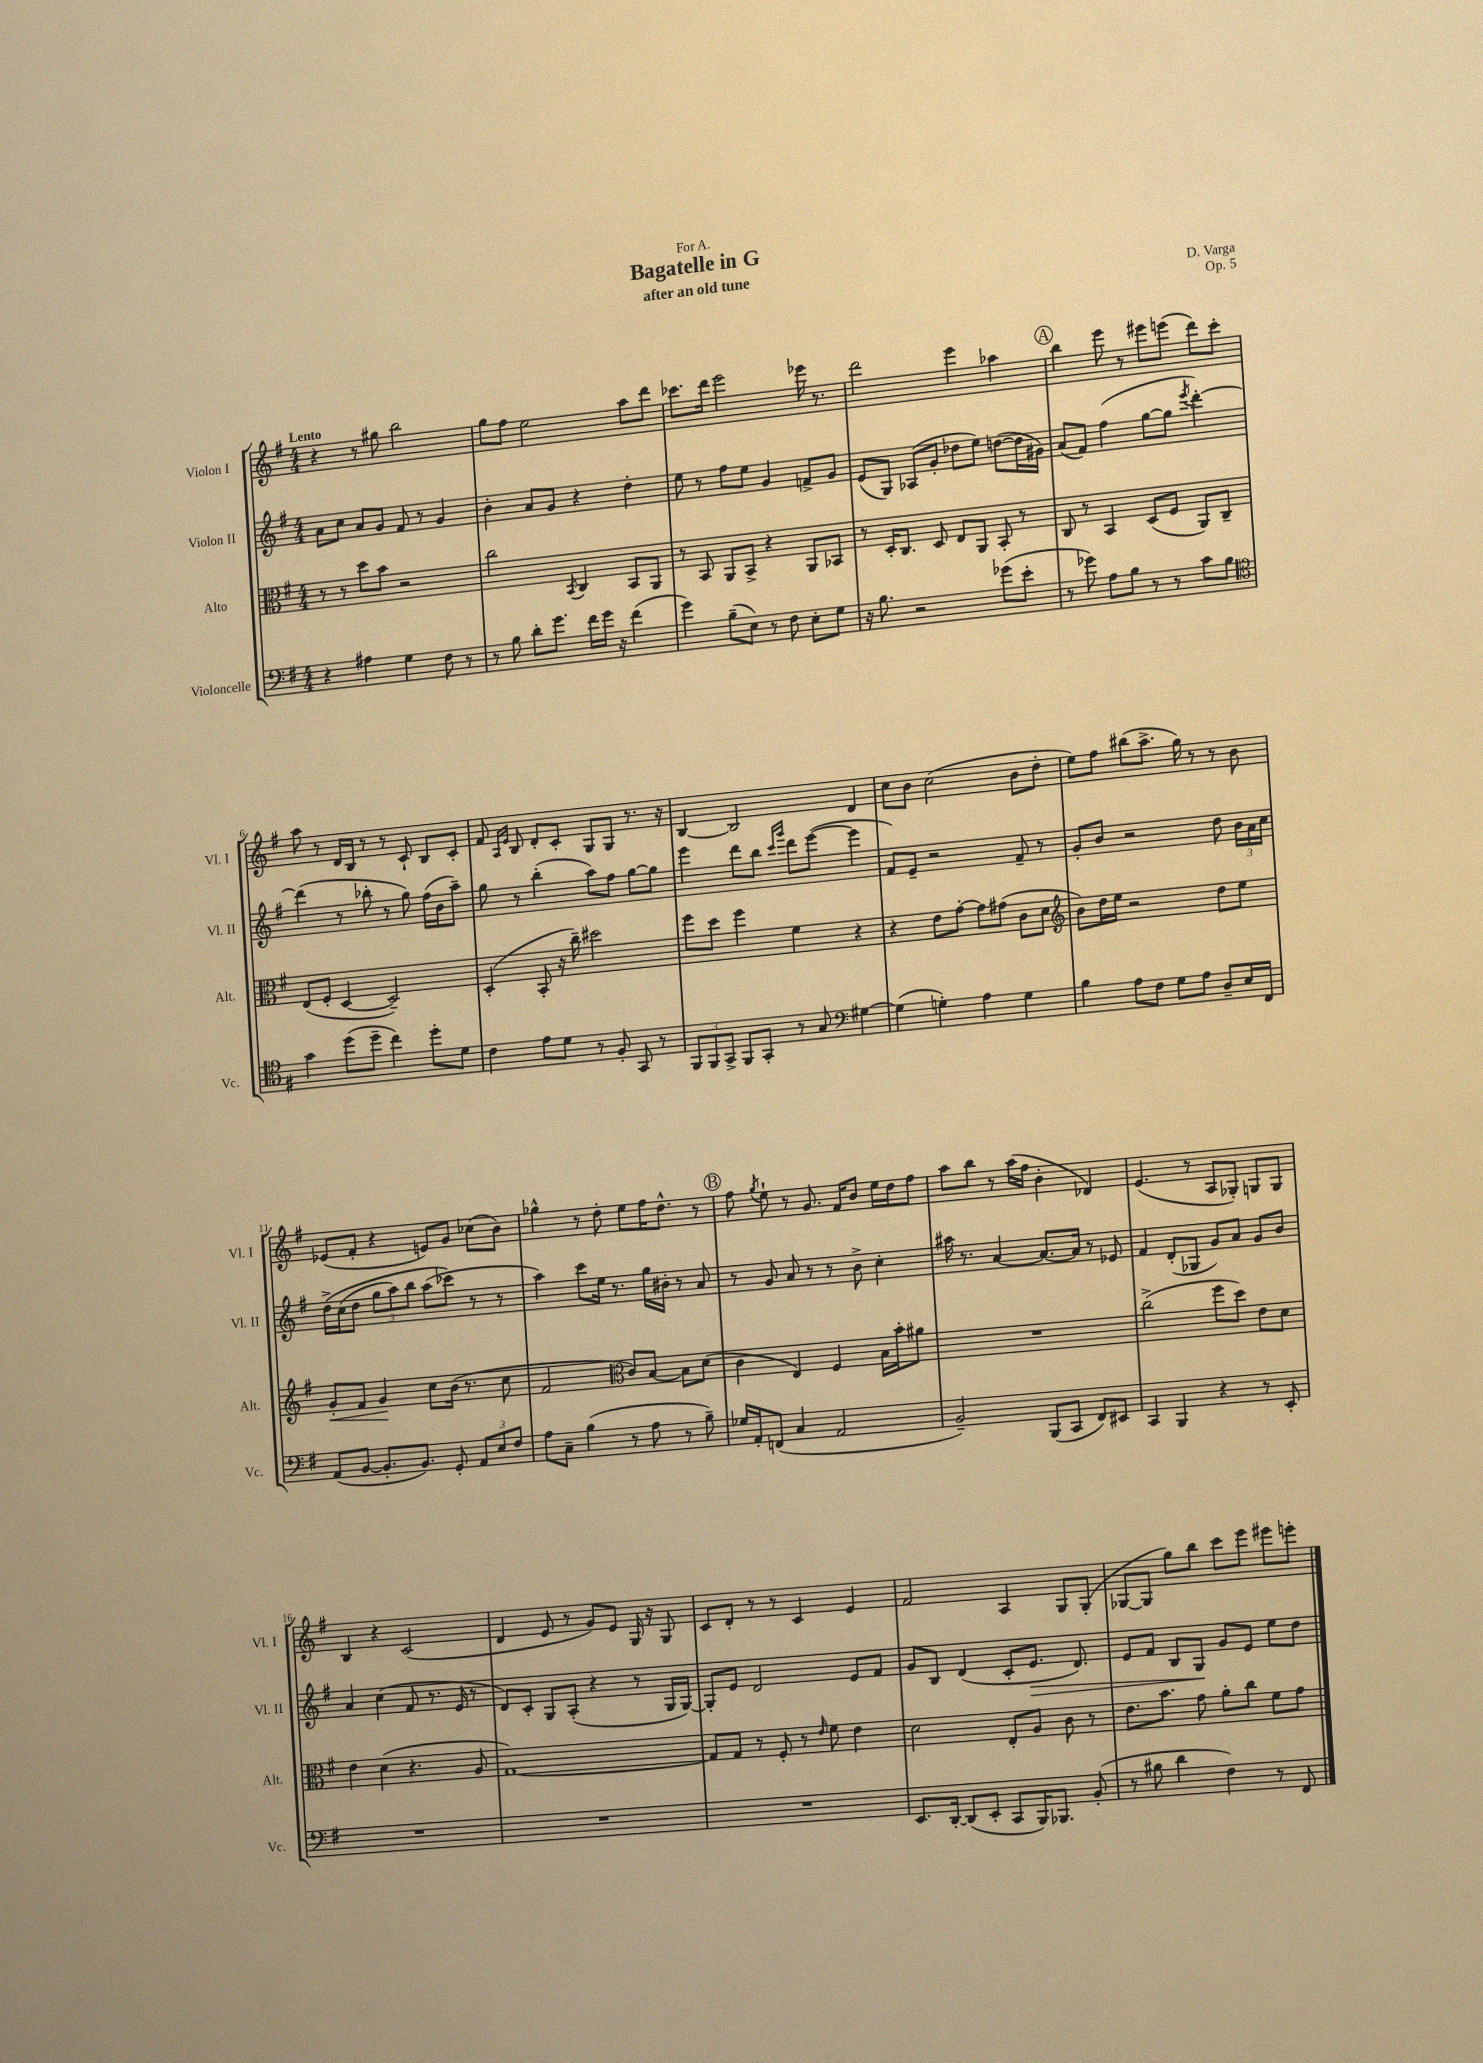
\header { title = "Bagatelle in G" composer = "D. Varga" subtitle = "after an old tune" dedication = "For A." opus = "Op. 5" }
<<
\new StaffGroup <<
\new Staff = "s0" \with { instrumentName = "Violon I" shortInstrumentName = "Vl. I" } {
    \clef treble \key g \major \numericTimeSignature \time 4/4 \tempo "Lento"
    \autoBeamOff r4 r8 gis''8 b''2 |
    g''8[ fis''8] e''2 a''8[ d'''8] |
    ces'''8.[ d'''16] e'''2 ees'''16 r8. |
    d'''2 e'''4 aes''4 |
    \mark \markup { \circle "A" } b''4 e'''8 r8 eis'''8[ e'''8]( d'''8[) c'''8]-. |
    a''8 r8 d'16[ b16] r8 r8 c'8-! b8[ c'8]-. |
    fis'8 \grace { a16[ e'16] } b8 d'8[-. c'8]-. g8[ g8] r8. r16 |
    b4~ b2 d'4 |
    c''8[ b'8] c''2( b'8[ d''8]-. |
    e''8[) fis''8] bis''8[( a''8.]-> g''16) r8 r8 b'8 |
    ees'8[( fis'8]-. r4 e'8[) g'8] ces''8[( b'8]) |
    ges''4-^ r8 d''8-. e''8[ fis''16 d''8.]-^ r8 |
    \mark \markup { \circle "B" } fis''8 \acciaccatura { g''8 } e''8-! r8 g'8. fis'16[ b'8] e''16[ d''16 fis''8] |
    a''8[ b''8] r8 a''16[( fis''16] b'4-. des'4) |
    e'4.( r8 a8[ ges8]-.) g8[ g8] |
    b4 r4 c'2( |
    d'4 e'8 r8 g'8[) e'8] g16 r16 g8 |
    c'8[ d'8]-. r8 r8 c'4 e'4 |
    fis'2 a4 g8[ g8]-.( |
    ges8[~ ges8] g''8[) b''8] c'''8[ e'''8] eis'''8[ e'''8]-. \bar "|." |
}
\new Staff = "s1" \with { instrumentName = "Violon II" shortInstrumentName = "Vl. II" } {
    \clef treble \key g \major \numericTimeSignature \time 4/4
    \autoBeamOff a'8[ c''8] a'8[ g'8] fis'8 r8 g'4 |
    b'4-. a'8[ g'8] r4 d''4-. |
    e''8 r8 fis''8[ e''8] g'4 f'8[-> g'8] |
    e'8[( g8]) aes8[( g'8]-. des''8[ e''8]) d''8[~( d''16 gis'16]) |
    \mark \markup { \circle "A" } a'8[( fis'8]) fis''4( g''8[~ g''8] \acciaccatura { e'''8 } d'''4~-.) |
    d'''4( r8 bes''8-. r8 g''8) fis''16[( b'16 a''8]--) |
    g''8 r8 b''4-.( a''8[) fis''8] g''8[~ g''8] |
    e'''4 d'''8[ b''8] \grace { c'''16[ g'''16] } d'''8[ e'''8]~( e'''4 |
    fis'8[) e'8]-- r2 fis'8-- r8 |
    g'8[-. b'8] r2 d''8 \tuplet 3/2 { b'16[ a'16 c''16] } |
    d''16[->\( c''16( d''8] \tuplet 3/2 { g''8[ a''8) b''8] } a''8[( ces'''8]\) r8 r8 |
    a''4) c'''8[ e''16] r8. g''16[ bis'16]-. r8 a'8 |
    \mark \markup { \circle "B" } r8 g'8 a'8 r8 r8 b'8-> c''4-. |
    ais''16 r8. a'4~ a'8.[~ a'16] r8 ees'8 |
    fis'4 d'8[-.( ges8] g'8[) a'8] g'8[ b'8] |
    a'4 c''4( fis'8 r8. e'16 r8 |
    d'8[) c'8]-. g8[ a8]-.( r4 r8 g16[ g16]~) |
    g8[-. e'8] d'2 e'8[ fis'8] |
    g'8[ b8] d'4( c'8[-. e'8.]\> d'8.) |
    e'8[ fis'8] b8[ g8]\! g'8[ e'8] e''8[ d''8] \bar "|." |
}
\new Staff = "s2" \with { instrumentName = "Alto" shortInstrumentName = "Alt." } {
    \clef alto \key g \major \numericTimeSignature \time 4/4
    \autoBeamOff r8 r8 d''8[ b'8] r2 |
    c''2 \acciaccatura { b,8 } c4 b,8[ a,8] |
    r8 b,8 a,8[ b,8]-> r4 a,8[ bes,8] |
    r8 d16[-. c8.] d8 e8[ a,8] b,8-. r8 |
    \mark \markup { \circle "A" } c8 r8 b,4 d8[( fis8] a,8[) c8]-- |
    e8[( fis8]-. d4~ d2--) |
    d4-.( b,8-. r16 c''16--) dis''2 |
    fis''8[ d''8] fis''4 fis'4 r4 |
    r4 e'8[ g'8]~-. g'8[ gis'8]( c'8[ d'8] |
    \clef treble b'8[) d''16 e''16] r2 d''8[ e''8] |
    g'8[-.\< fis'8] g'4\! c''8[ b'16]( r8. c''8 |
    fis'2 \clef alto c'8[) b8]~ b8[ d'8]( |
    \mark \markup { \circle "B" } c'4 e4) fis4 b16[ b'16-. ais'8] |
    R1 |
    c''2->( fis''8[ d''8]) e'8[ d'8] |
    e'4 d'4( r4. a8 |
    g1~) |
    g8[ g8] r8 fis8-. r8 \grace { e'16 } fis'8 e'4 |
    d'2 e8[-. a8] c'8 r8 |
    e'8.[ b'8.] g'8 a'8[-. c''8] fis'8[ g'8] \bar "|." |
}
\new Staff = "s3" \with { instrumentName = "Violoncelle" shortInstrumentName = "Vc." } {
    \clef bass \key g \major \numericTimeSignature \time 4/4
    \autoBeamOff r4 ais4 g4 fis8 r8 |
    r8 b8 d'8[-. g'8.] fis'16[ g'16] r16 fis'4( |
    g'4) b8[--( e8]) r8 fis8 e8[-. g8] |
    r16 b8. r2 ges'8[( e'8]-. |
    \mark \markup { \circle "A" } r8 ges'8) a8[ b8] r8 r8 c'8[ b8] |
    \clef tenor g'4 d''8[( d''8]-- c''4) d''8[-. d'8] |
    c'4 e'8[ d'8] r8 fis8-. g,8 r8 |
    \tuplet 3/2 { fis,8[ fis,8 g,8]-> } fis,8[ g,8]-. r8 g8 \clef bass gis4~ |
    gis4( g4-.) a4 g4 |
    b4 a8[ fis8] g8[ a8] d8[-- e16 fis,16] |
    a,8[( b,8]~ b,8.[-. b,8.]) g,8-. \tuplet 3/2 { a,8[ e8 fis8] } |
    a8[ c8]-- b4( r8 a8 r8 b8--) |
    \mark \markup { \circle "B" } ges16[ a,16-. f,8]( c4 a,2 |
    b,2--) b,,8[( c,8] fis,8[) eis,8] |
    c,4 b,,4 r4 r8 e,8-. |
    R1 |
    R1 |
    R1 |
    e,8.[ d,16]~-. d,8[( e,8]-. c,8[ b,,16) bes,,8.] b,8-.( |
    r8 bis8 d'4 fis4) r8 fis,8 \bar "|." |
}
>>
>>
